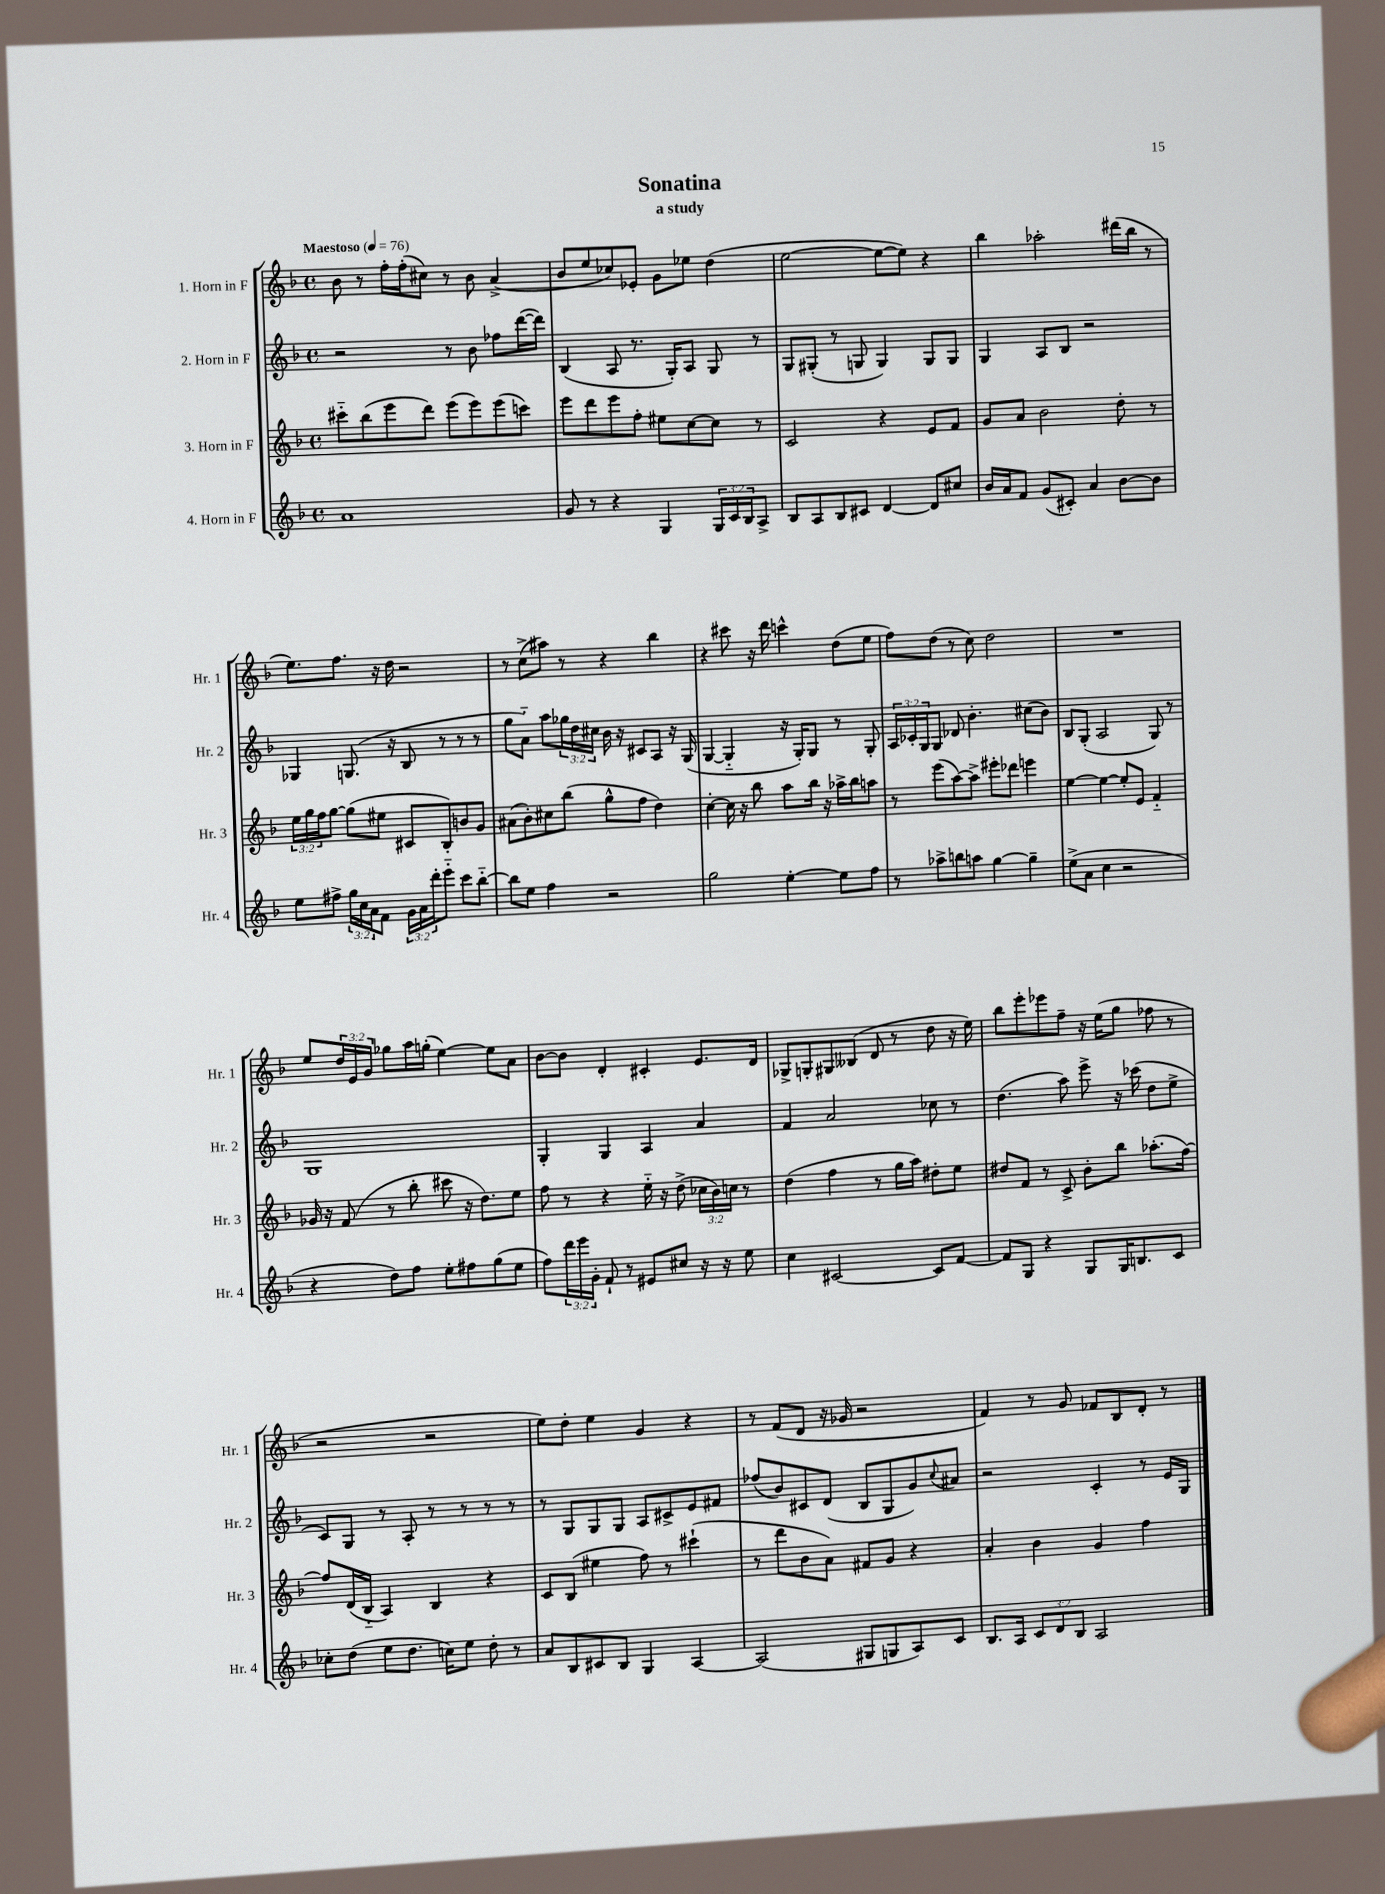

**kern	**kern	**kern	**kern
*part4	*part3	*part2	*part1
*staff4	*staff3	*staff2	*staff1
*I"4. Horn in F	*I"3. Horn in F	*I"2. Horn in F	*I"1. Horn in F
*I'Hr. 4	*I'Hr. 3	*I'Hr. 2	*I'Hr. 1
*clefG2	*clefG2	*clefG2	*clefG2
*k[b-]	*k[b-]	*k[b-]	*k[b-]
*M4/4	*M4/4	*M4/4	*M4/4
*met(c)	*met(c)	*met(c)	*met(c)
*MM76	*MM76	*MM76	*MM76
=1	=1	=1	=1
!	!	!	!LO:TX:a:B:t=Maestoso
1a	8ccc#X\L	2r	8b-\
.	(8bb-\	.	8r
.	8eee\	.	16ff'\LL
.	.	.	(16ff'\J
.	8ddd\J)	.	8cc#X\J)
.	(8eee\L	8r	8r
.	8eee\)	8b-\	8b-\
.	(8eee\	8ff-X\L	(4a^/
.	8cccn\J)	([16ddd\L	.
.	.	16ddd\JJ])	.
=2	=2	=2	=2
8g/	8eee\L	(4B-/	8b-/L
8r	8ddd\	.	8ee/
4r	8eee\	8A/	8cc-X/)
.	8ff'\J	8.r	8e-X'/J
4G/	8ee#X\L	.	8g\L
.	.	16G'/KL)	.
.	[8cc\	8A/J	8ee-X\J
24G/LL	8cc\J]	8G/	(4dd\
24c/	.	.	.
24B-/J	.	.	.
8A^/J	8r	8r	.
=3	=3	=3	=3
8B-/L	2c/	8G/L	[2ee\
8A/	.	(8G#X'/J	.
8B-/	.	8r	.
8c#X/J	.	8Gn/	.
[4d/	4r	4G/)	8ee\L_
.	.	.	8ee\J])
8d/L]	8e/L	8G/L	4r
8cc#X/J	8f/J	8G/J	.
=4	=4	=4	=4
16b-/LL	8g/L	4G/	4bb-\
16a/J	.	.	.
8f/J	8a/J	.	.
(8g/L	2b-\	8A/L	2aa-X'\
8c#X'/J)	.	8B-/J	.
4a/	.	2r	.
[8b-\L	8dd'\	.	(16ddd#X\LL
.	.	.	16bb-\JJ
8b-\J]	8r	.	8r
!!LO:LB:g=z
=5	=5	=5	=5
8ee\L	24ee\LL	4G-X/	8.ee\L)
.	24gg\	.	.
.	24ff\J	.	.
8ff#X^\J	[8gg\J	.	.
.	.	.	8.ff\J
24gg\LL	(8gg\L]	(8.Gn/	.
24cc\	.	.	.
24a\J	.	.	.
8f\J	8ee#X\J	.	16r
.	.	16r	16dd\
24g\LL	8c#X/L	8B-/	2r
24a\	.	.	.
24ddd'\J	.	.	.
8eee\J	8B-'/)	8r	.
8ccc\L	8bn/	8r	.
[8bb-\J	8g/J	8r	.
=6	=6	=6	=6
8bb-\L]	(8a#X\L	8gg\L	8r
8ee\J	8b-'\)	8a\J)	(8cc^\L
4ff\	8cc#X\	8aa\L	8aa#X\J)
.	(8bb-\J	24gg-X\L	8r
.	.	24dd\	.
.	.	24cc#X\JJ	.
2r	8gg^^\L	16b-\	4r
.	.	16r	.
.	8ff\J	8c#X/L	.
.	4dd\)	8A/J	4bb-\
.	.	16r	.
.	.	(16G/	.
=7	=7	=7	=7
2gg\	[4cc'\	[4G/	4r
.	16cc\]	4G/]	8ccc#X\
.	16r	.	.
.	8bb-\	.	16r
.	.	.	16ddd\
[4ee'\	8aa\L	16r	4cccn^^\
.	.	16G'/KL)	.
.	16bb-\Jk	8G/J	.
.	16r	.	.
8ee\L]	16aa-X^\LL	8r	(8dd\L
.	16bb-\J	.	.
8ff\J	8aan\J	8G'/	8ee\J
=8	=8	=8	=8
8r	8r	24A/LL	8ff\L)
.	.	24c-X'/	.
.	.	24G/J	.
8aa-X^\L	(8eee\L	8G/J	(8dd\J
8bbn\	[8aa\)	8d-X/	8r
8aan\J	8aa^\J]	4.b-'\	8cc\)
[4gg\	8eee#X'\L	.	2dd\
.	8ddd-X\J	.	.
4gg~\]	4eeen\	(8cc#X\L	.
.	.	8b-\J)	.
=9	=9	=9	=9
(8ee^\L	[4ee\	8B-/L	1r
8a\J	.	(8G'/J	.
4cc\	4ee\_	2A/	.
2r	8ee'/L]	.	.
.	8e/J	.	.
.	4f/	8G/)	.
.	.	8r	.
!!LO:LB:g=z
=10	=10	=10	=10
4r	16g-X/	1G	8ee/L
.	16r	.	.
.	(8f/	.	24dd/L
.	.	.	24e/
.	.	.	24g/JJ
8dd\L)	8r	.	8gg-X\L
8ff\J	8bb-'\	.	16aa\L
.	.	.	(16ggn'\JJ
8ee'\L	8ccc#X\	.	[4ee\)
8ff#X\	16r	.	.
.	8.dd\L)	.	.
(8gg\	.	.	8ee\L]
8ee\J	8ee\J	.	8a\J
=11	=11	=11	=11
8ff\L)	8ff\	4G'/	[8b-\L
24ddd\L	8r	.	8b-\J]
24eee\	.	.	.
24g'\JJ	.	.	.
8f`/	4r	4G/	4d'/
8r	.	.	.
8e#X/L	16ee\	4A/	4c#X'/
.	16r	.	.
8cc#X/J	(8dd^\	.	.
16r	24cc-X\LL	4a/	8.e/L
.	24b-\)	.	.
16r	.	.	.
.	24ccn\JJ	.	.
8ee\	8r	.	.
.	.	.	16d/Jk
=12	=12	=12	=12
4cc\	(4dd\	4f/	8G-X^/L
.	.	.	8Gn'/
[2c#X/	4ff\	2a/	8G#X/
.	.	.	(8B--X/J
.	8r	.	8d/
.	16gg\LL	.	8r
.	16aa\JJ)	.	.
8c#/L]	8dd#X'\L	8cc-X\	8dd\
[8f/J	8ee\J	8r	16r
.	.	.	16ee\)
=13	=13	=13	=13
8f/L]	8dd#X/L	(4.dd\	8bb-\L
8G/J	8f/J	.	8eee'\
4r	8r	.	8eee-X\
.	8c^/	8aa\)	8ff~\J
8G/L	8b-'\L	8eee^\	16r
.	.	.	(16ee\KL
16G/K	8bb-\J	16r	8gg\J
8.Bn/	.	(16ccc-X\	.
.	(8.aa-X'\L	8dd\L	8ff-X\
8c/J	.	8ee^\J	8r
.	[16ff\Jk)	.	.
!!LO:LB:g=z
=14	=14	=14	=14
8cc-X'\L	8ff/L]	8c/L)	2r
(8dd\J	(16d/L	8G/J	.
.	16B-/JJ	.	.
8ee\L	4A/)	8r	.
8.dd\J	.	8A'/	.
.	4B-/	8r	2r
16ccn\KL)	.	.	.
8ee\J	.	8r	.
8dd'\	4r	8r	.
8r	.	8r	.
=15	=15	=15	=15
8a/L	8c/L	8r	8ee\L)
8B-/	(8B-/J	8G/L	8dd'\J
8c#X/	4ee#X\	8G/	4ee\
8B-/J	.	8G/J	.
4G/	8ff\)	8A/L	4g/
.	8r	8c#X^/	.
[4A/	(4ccc#X`\	8e/	4r
.	.	8f#X/J	.
=16	=16	=16	=16
(2A/]	8r	(8ff-X/L	8r
.	8ddd\L	8b-/)	(8f/L
.	8b-\	8c#X/	8d/J
.	8a\J)	(8d/J	16r
.	.	.	16g-X/
8G#X/L	8f#X/L	8B-/L	2r
8Gn/	8g/J	8G/	.
8A/)	4r	8g/)	.
.	.	8qqcc/	.
8c/J	.	8a#X/J	.
=17	=17	=17	=17
8.B-/L	4a'/	2r	4f/)
16A/Jk	.	.	.
12c/L	4b-\	.	8r
12d/	.	.	.
.	.	.	8g/
12B-/J	.	.	.
2A/	4g/	4c'/	8f-X/L
.	.	.	8B-/
.	4ff\	8r	8d'/J
.	.	16e/LL	8r
.	.	16G/JJ	.
==	==	==	==
*-	*-	*-	*-
